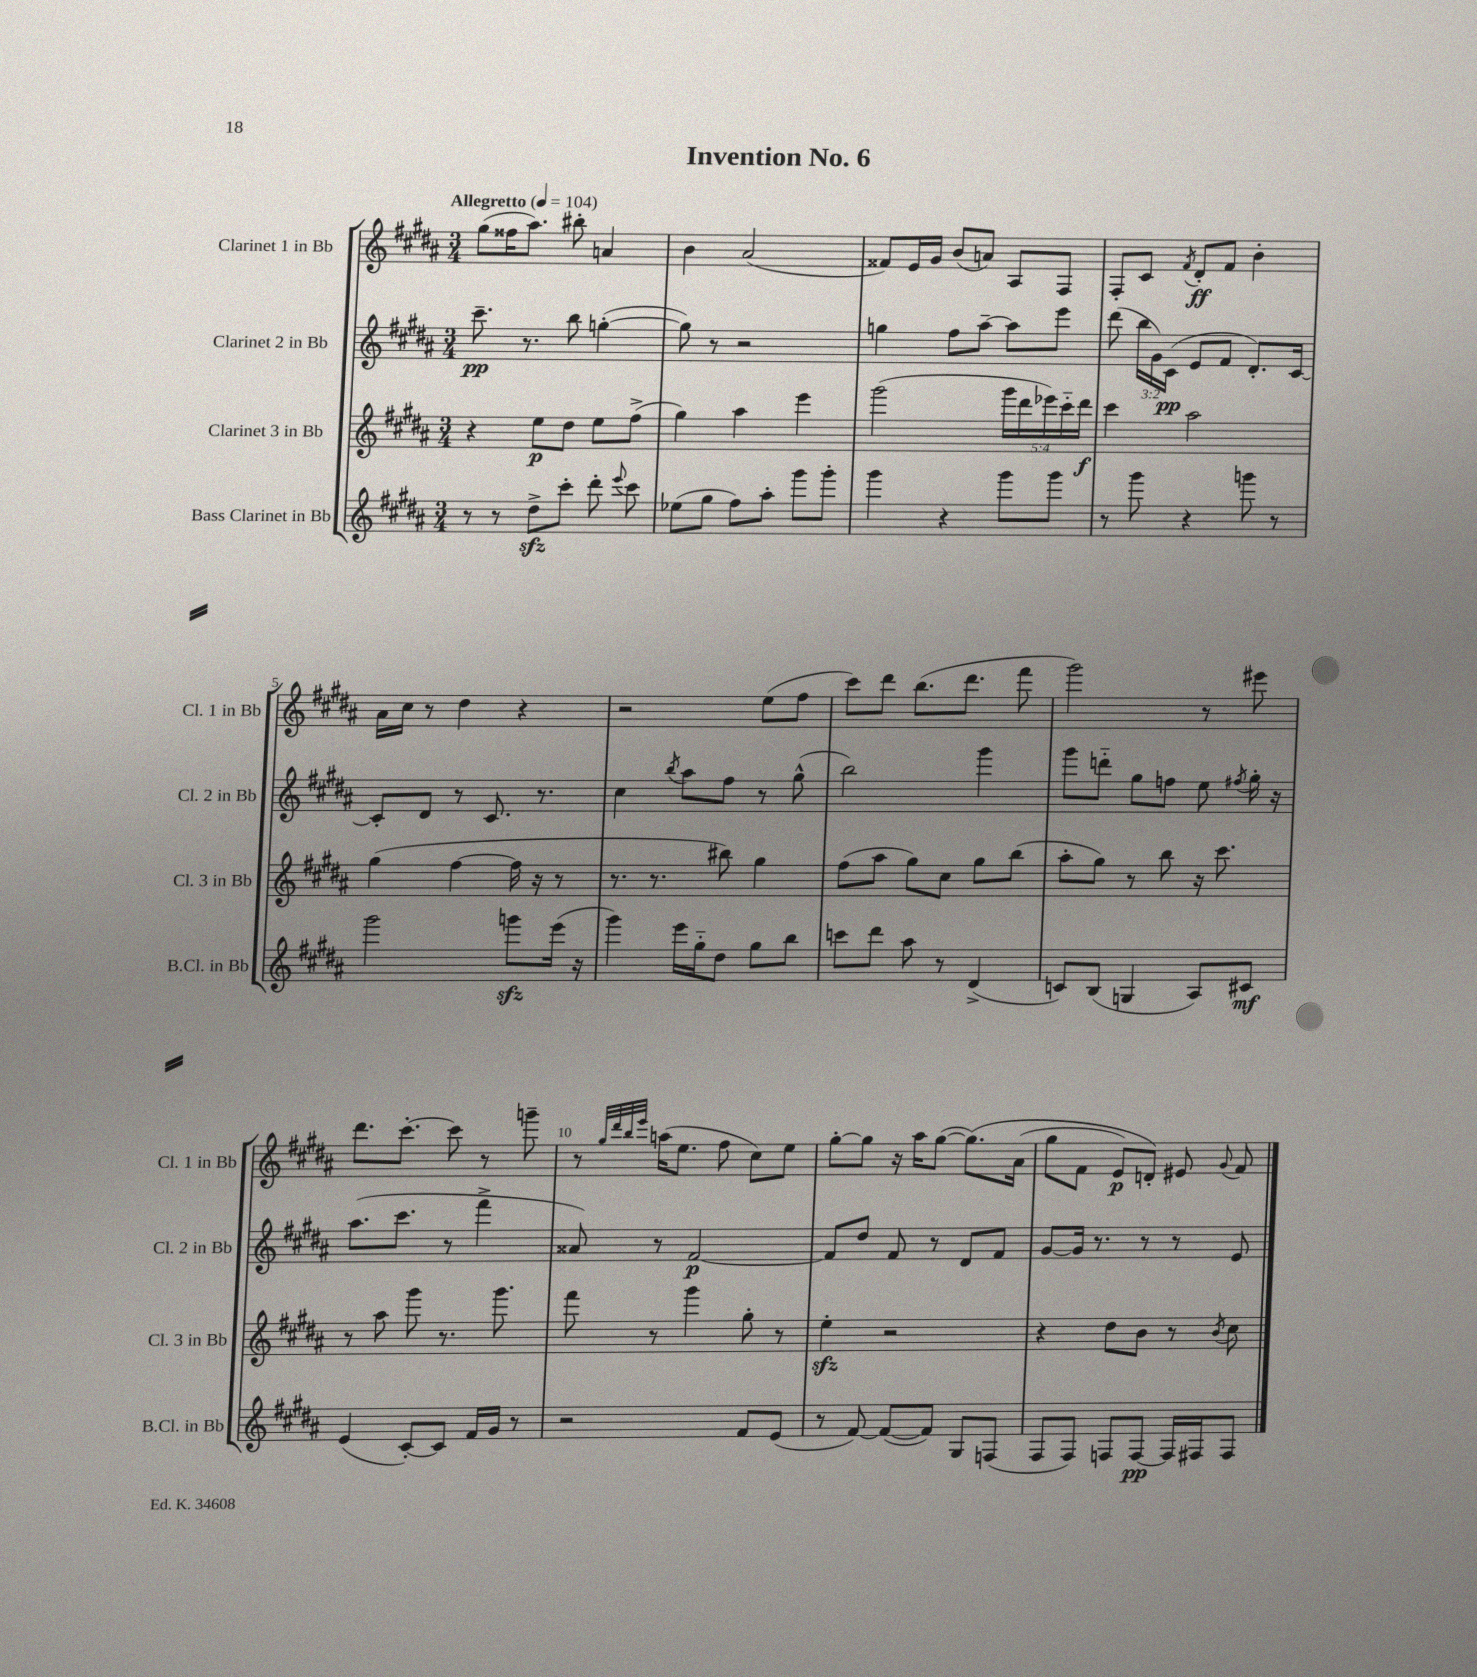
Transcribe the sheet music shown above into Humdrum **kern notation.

**kern	**kern	**kern	**kern
*staff4	*staff3	*staff2	*staff1
*clefG2	*clefG2	*clefG2	*clefG2
*k[f#c#g#d#a#]	*k[f#c#g#d#a#]	*k[f#c#g#d#a#]	*k[f#c#g#d#a#]
*M3/4	*M3/4	*M3/4	*M3/4
*MM104	*MM104	*MM104	*MM104
8r	4r	8.ccc#~	(8gg#
8r	.	.	16ff##
.	.	8.r	8.aa#)
8dd#^	8ee	.	.
8ccc#'	8dd#	8bb	8bb#'
8ddd#'	8ee	([4gg'	4a
8qqeee	.	.	.
8ccc#	(8ff#^	.	.
=	=	=	=
(8ee-	4gg#)	8gg])	4b
8gg#	.	8r	.
8ff#)	4aa#	2r	(2a#
8aa#'	.	.	.
8ggg#	4eee	.	.
8ggg#'	.	.	.
=	=	=	=
4ggg#	(2ggg#	4gg	8f##)
.	.	.	16e
.	.	.	16g#
4r	.	8ff#	(8b
.	.	[8aa#~	8a)
8ggg#	20ggg#	8aa#]	8A#
.	20ddd#	.	.
.	20eee-)	.	.
8ggg#	.	8eee	8F#
.	20ccc#'~	.	.
.	20ddd#	.	.
=	=	=	=
8r	4ccc#	(8ddd#	8F#'
8ggg#	.	24bb	8c#
.	.	24g#)	.
.	.	(24c#	.
.	.	.	8qf#
4r	2aa#	8e	8d#'
.	.	8f#	8f#
8ggg	.	8.d#')	4b'
8r	.	.	.
.	.	[16c#	.
=	=	=	=
2ggg#	(4gg#	8c#']	16a#
.	.	.	16cc#
.	.	8d#	8r
.	[4ff#	8r	4dd#
.	.	8.c#	.
8ggg	16ff#]	.	4r
.	16r	8.r	.
(16eee	8r	.	.
16r	.	.	.
=	=	=	=
4ggg#)	8.r	4cc#	2r
.	8.r	.	.
.	.	8qbb	.
16eee	.	8aa#	.
16gg#'~	.	.	.
8dd#	8bb#)	8ff#	.
8gg#	4gg#	8r	(8ee
8bb	.	(8gg#^^	8ff#
=	=	=	=
8ccc	(8ff#	2bb)	8ccc#)
8ddd#	8aa#	.	8ddd#
8aa#	8gg#)	.	(8.bb
8r	8cc#	.	.
.	.	.	8.ddd#
(4d#^	8gg#	4ggg#	.
.	(8bb	.	8fff#
=	=	=	=
8c)	8aa#'	8ggg#	2ggg#)
(8B	8gg#)	8ddd'~	.
4G	8r	8gg#	.
.	8bb	8ff	.
8A#)	16r	8ee	8r
.	8.ccc#	.	.
.	.	8qff#	.
8c#	.	16gg#'	8eee#
.	.	16r	.
=	=	=	=
(4e	8r	(8.aa#	8.ddd#
.	8aa#	.	.
.	.	8.ccc#	[8.ccc#'
[8c#')	8ggg#	.	.
8c#]	8.r	8r	8ccc#]
16f#	.	4fff#^	8r
16g#	8.ggg#	.	.
8r	.	.	8ggg~
=	=	=	=
2r	8fff#	8a##)	8r
.	.	.	32qqgg#
.	.	.	32qqddd#
.	.	.	32qqbb
.	.	.	32qqeee
.	8r	8r	(16aa
.	.	.	8.ee
.	4ggg#	[2f#	.
.	.	.	8ff#
8f#	8gg#'	.	8cc#)
(8e	8r	.	8ee
=	=	=	=
8r	4ee'	8f#]	[8gg#'
[8f#)	.	8dd#	8gg#]
(8f#_	2r	8f#	16r
.	.	.	16aa#
8f#])	.	8r	([8gg#
8G#	.	8d#	&(8.gg#])
(8F	.	8f#	.
.	.	.	(16a#
=	=	=	=
8F#	4r	[8g#	8gg#
8F#)	.	16g#]	8f#
.	.	8.r	.
8F	8dd#	.	8e)
[8F	8b	8r	8d'&)
16F]	8r	8r	8e#
16F#	.	.	.
.	8qb	.	8qqg#
8F#	8cc#	8e	8f#
==	==	==	==
*-	*-	*-	*-
